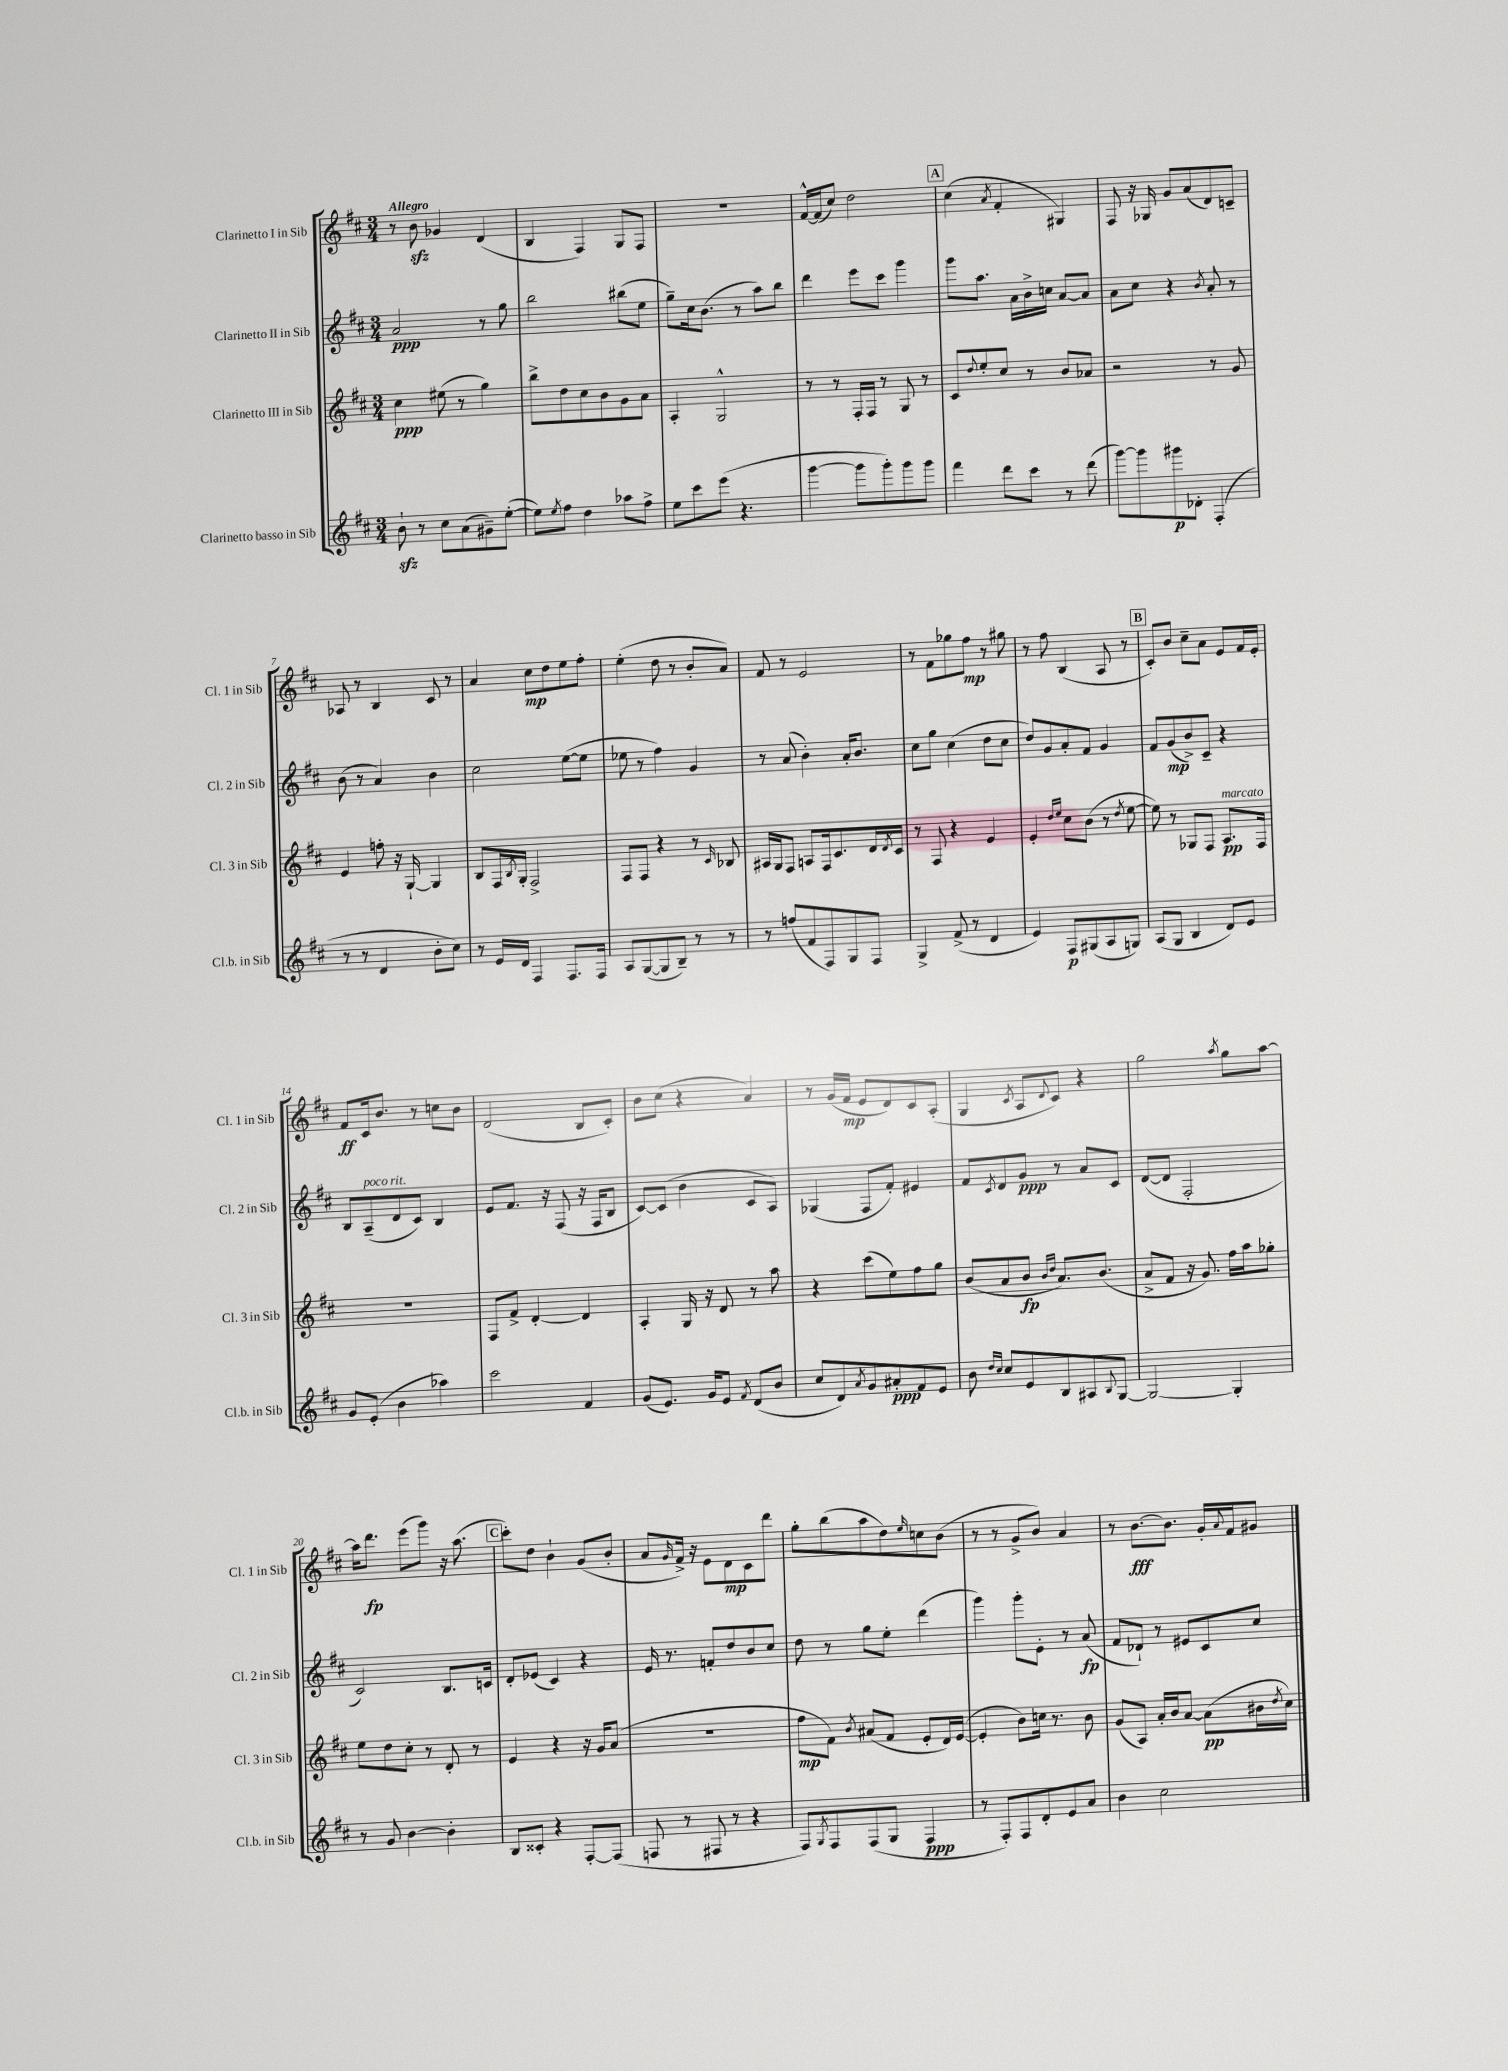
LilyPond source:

<<
\new StaffGroup <<
\new Staff = "s0" \with { instrumentName = "Clarinetto I in Sib" shortInstrumentName = "Cl. 1 in Sib" } {
    \clef treble \key d \major \numericTimeSignature \time 3/4 \tempo "Allegro"
    r8 b'8\sfz ges'4 d'4( |
    b4 fis4) g8 fis8 |
    R2. |
    fis'16~-^ fis'16( cis''8) d''2 |
    \mark \markup { \box "A" } cis''4( \acciaccatura { a'8 } fis'4-. gis4) |
    fis8 r16 ges16 g'8 a'8( d'8) c'8-- |
    aes8 r8 b4 cis'8 r8 |
    a'4 cis''8\mp d''8 e''8 fis''8-. |
    e''4-.( d''8 r8 b'8-. a'8) |
    fis'8 r8 e'2 |
    r8 fis'8 ges''8 fis''8\mp r8 gis''8 |
    r8 fis''8 b4( a8 r8 |
    \mark \markup { \box "B" } cis'8-.) b'8 cis''8-- a'8 e'8 fis'16 e'16-. |
    fis'8\ff cis'16 b'8. r8 c''8 b'8 |
    d'2( b8 cis'8-.) |
    b'8 cis''8( r4 a'4) |
    r8 g'16( fis'16\mp e'8 d'8) cis'8 a8-.( |
    g4 \acciaccatura { cis'8 } a8 \appoggiatura { d'8 } cis'8) r4 |
    g''2 \acciaccatura { a''8 } g''8 a''8~ |
    a''16 d'''8.\fp e'''8( g'''8) r16 a''8.( |
    \mark \markup { \box "C" } cis'''8-.) d''8 b'4-! g'8( b'8-. |
    a'8 \grace { g'16 } fis'16->) r16 e'8 d'8\mp cis'8 d'''8 |
    g''8-. b''8( a''8 d''8) \grace { e''16 } c''8 b'8( |
    r8 r8 g'8-> b'8) a'4 |
    r8 b'8.~\fff b'8. g'16-. \appoggiatura { a'8 } fis'16 gis'8 \bar "|." |
}
\new Staff = "s1" \with { instrumentName = "Clarinetto II in Sib" shortInstrumentName = "Cl. 2 in Sib" } {
    \clef treble \key d \major \numericTimeSignature \time 3/4
    a'2\ppp r8 g''8 |
    b''2 bis''8( e''8 |
    g''8--) cis''16 b'8.( r8 a''8) b''8 |
    d'''4 e'''8 cis'''8 g'''4 |
    \mark \markup { \box "A" } g'''8 a''8. a'16 b'16-> c''16 a'8~ a'8 |
    a'8 cis''8 r4 \acciaccatura { b'8 } a'8-. r8 |
    b'8( r8 a'4) b'4 |
    cis''2 e''8~( e''8 |
    ees''8 r8 fis''4) g'4 |
    r8 a'8( b'4-.) a'16-. b'8. |
    cis''8 g''8 cis''4( d''8 cis''8 |
    d''8) g'8 a'8-. fis'8 g'4 |
    \mark \markup { \box "B" } fis'8 g'8\mp( b'8->) cis'8-- r4 |
    b8 a8--^\markup { \italic "poco rit." }( d'8 cis'8) b4 |
    e'8 fis'8. r16 fis8( r16 fis16 b8 |
    cis'8~) cis'8( b'4 cis'8 a8) |
    ges4( fis8 fis'8-.) eis'4 |
    fis'8 \acciaccatura { cis'8 } d'8 g'8\ppp r8 a'8 cis'8 |
    d'8~( d'8 fis2-. |
    cis'2) b8. c'16 |
    \mark \markup { \box "C" } d'8-. ees'8( cis'4) r4 |
    e'16 r8. f'8-. d''8 b'8 cis''8 |
    d''8 r8 g''8 e''8-. d'''4( |
    g'''4) g'''8-. e'8-. r8 a'8\fp( |
    fis'8 des'8-!) r8 eis'8 cis'8 cis''8 \bar "|." |
}
\new Staff = "s2" \with { instrumentName = "Clarinetto III in Sib" shortInstrumentName = "Cl. 3 in Sib" } {
    \clef treble \key d \major \numericTimeSignature \time 3/4
    cis''4\ppp eis''8( r8 g''4) |
    b''8-> d''8 cis''8 b'8 g'8 a'8 |
    a4-. g2-^ |
    r8 r8 fis16-. fis16 r8 g8 r8 |
    \mark \markup { \box "A" } cis'8 \appoggiatura { d''8 } e''8-. cis''8 r8 b'8 aes'8 |
    r2 r8 g'8 |
    e'4 f''8-. r16 g16~-! g4 |
    b8 fis16 \acciaccatura { b8 } g16-. fis2-> |
    fis8 fis8 r4 r8 \grace { cis'16 } bes8 |
    ais16 g16 fis8 a8 fis16 cis'8. d'16 \acciaccatura { d'8 } cis'16 |
    r8 fis8 r4 e'4 |
    e'4-. \grace { d''16 e''16 } cis''8 b'8( r8 \acciaccatura { d''8 } e''8~ |
    \mark \markup { \box "B" } e''8) r8 ges8 fis8 a8.\pp^\markup { \italic "marcato" } fis16 |
    R2. |
    fis8 fis'8-> d'4~-. d'4 |
    a4-. g16 r16 d'8 r8 a''8 |
    r4 cis'''8( e''8) fis''8 g''8 |
    b'8( a'8 b'8\fp \grace { b'16 d''16 } a'8.) b'8.( |
    a'8-> fis'8 r16 g'8.) fis''16 a''16 ges''8-. |
    e''8 d''8 cis''8-. r8 d'8-. r8 |
    \mark \markup { \box "C" } e'4 r4 r16 g'16 a'8( |
    R2. |
    fis''8\mp fis'8) \acciaccatura { b'8 } ais'8( fis'8 e'8-. d'16) e'16~( |
    e'4-. b'8) c''16 r8. b'8 |
    g'8( a8) a'16-. b'16 a'8~ a'8\pp( bis'16 \acciaccatura { d''8 } cis''16) \bar "|." |
}
\new Staff = "s3" \with { instrumentName = "Clarinetto basso in Sib" shortInstrumentName = "Cl.b. in Sib" } {
    \clef treble \key d \major \numericTimeSignature \time 3/4
    b'8-!\sfz r8 cis''8 a'8( gis'8--) e''8~-.( |
    e''8) \acciaccatura { e''8 } fis''8 d''4 aes''8 fis''8-> |
    e''8 cis'''8 e'''8( r4. |
    g'''4~ g'''8 g'''8-.) g'''8 g'''8 |
    \mark \markup { \box "A" } fis'''4 d'''8 cis'''8 r8 d'''8( |
    g'''8~) g'''8 gis'''8\p des'8-. fis4-.( |
    r8 r8 d'4 b'8-. cis''8) |
    r8 e'16 d'16 fis4 fis8. fis16 |
    a8 g8~( g8 b8--) r8 r8 |
    r8 f''8( fis'8 fis8) g8 fis8 |
    g4-> fis'8->( r8 d'4 |
    e'4) fis8\p gis8( a8 g8) |
    \mark \markup { \box "B" } a8( g8 b4 d'8) e'8 |
    g'8 e'8-.( b'4 aes''4) |
    cis'''2 fis'4 |
    g'8( e'8.) g'16 e'8 \acciaccatura { fis'8 } d'8( b'8 |
    cis''8 d'8) \acciaccatura { a'8 } g'8 ais'8-.\ppp fis'8 e'8 |
    b'8 \grace { d''16 cis''16 } cis''8 e'8 b8 ais8 \appoggiatura { b8 } g8~ |
    g2~ g4-. |
    r8 g'8 b'4~ b'4-. |
    \mark \markup { \box "C" } b8 cisis'8-. r4 fis8~-. fis8( |
    f8 r8 fis8 r8 r4 |
    fis8) \acciaccatura { g8 } fis8 fis8( g8 fis4\ppp |
    r8 fis8-.) fis8 d'8-. e'8 a'8 |
    b'4 cis''2 \bar "|." |
}
>>
>>
